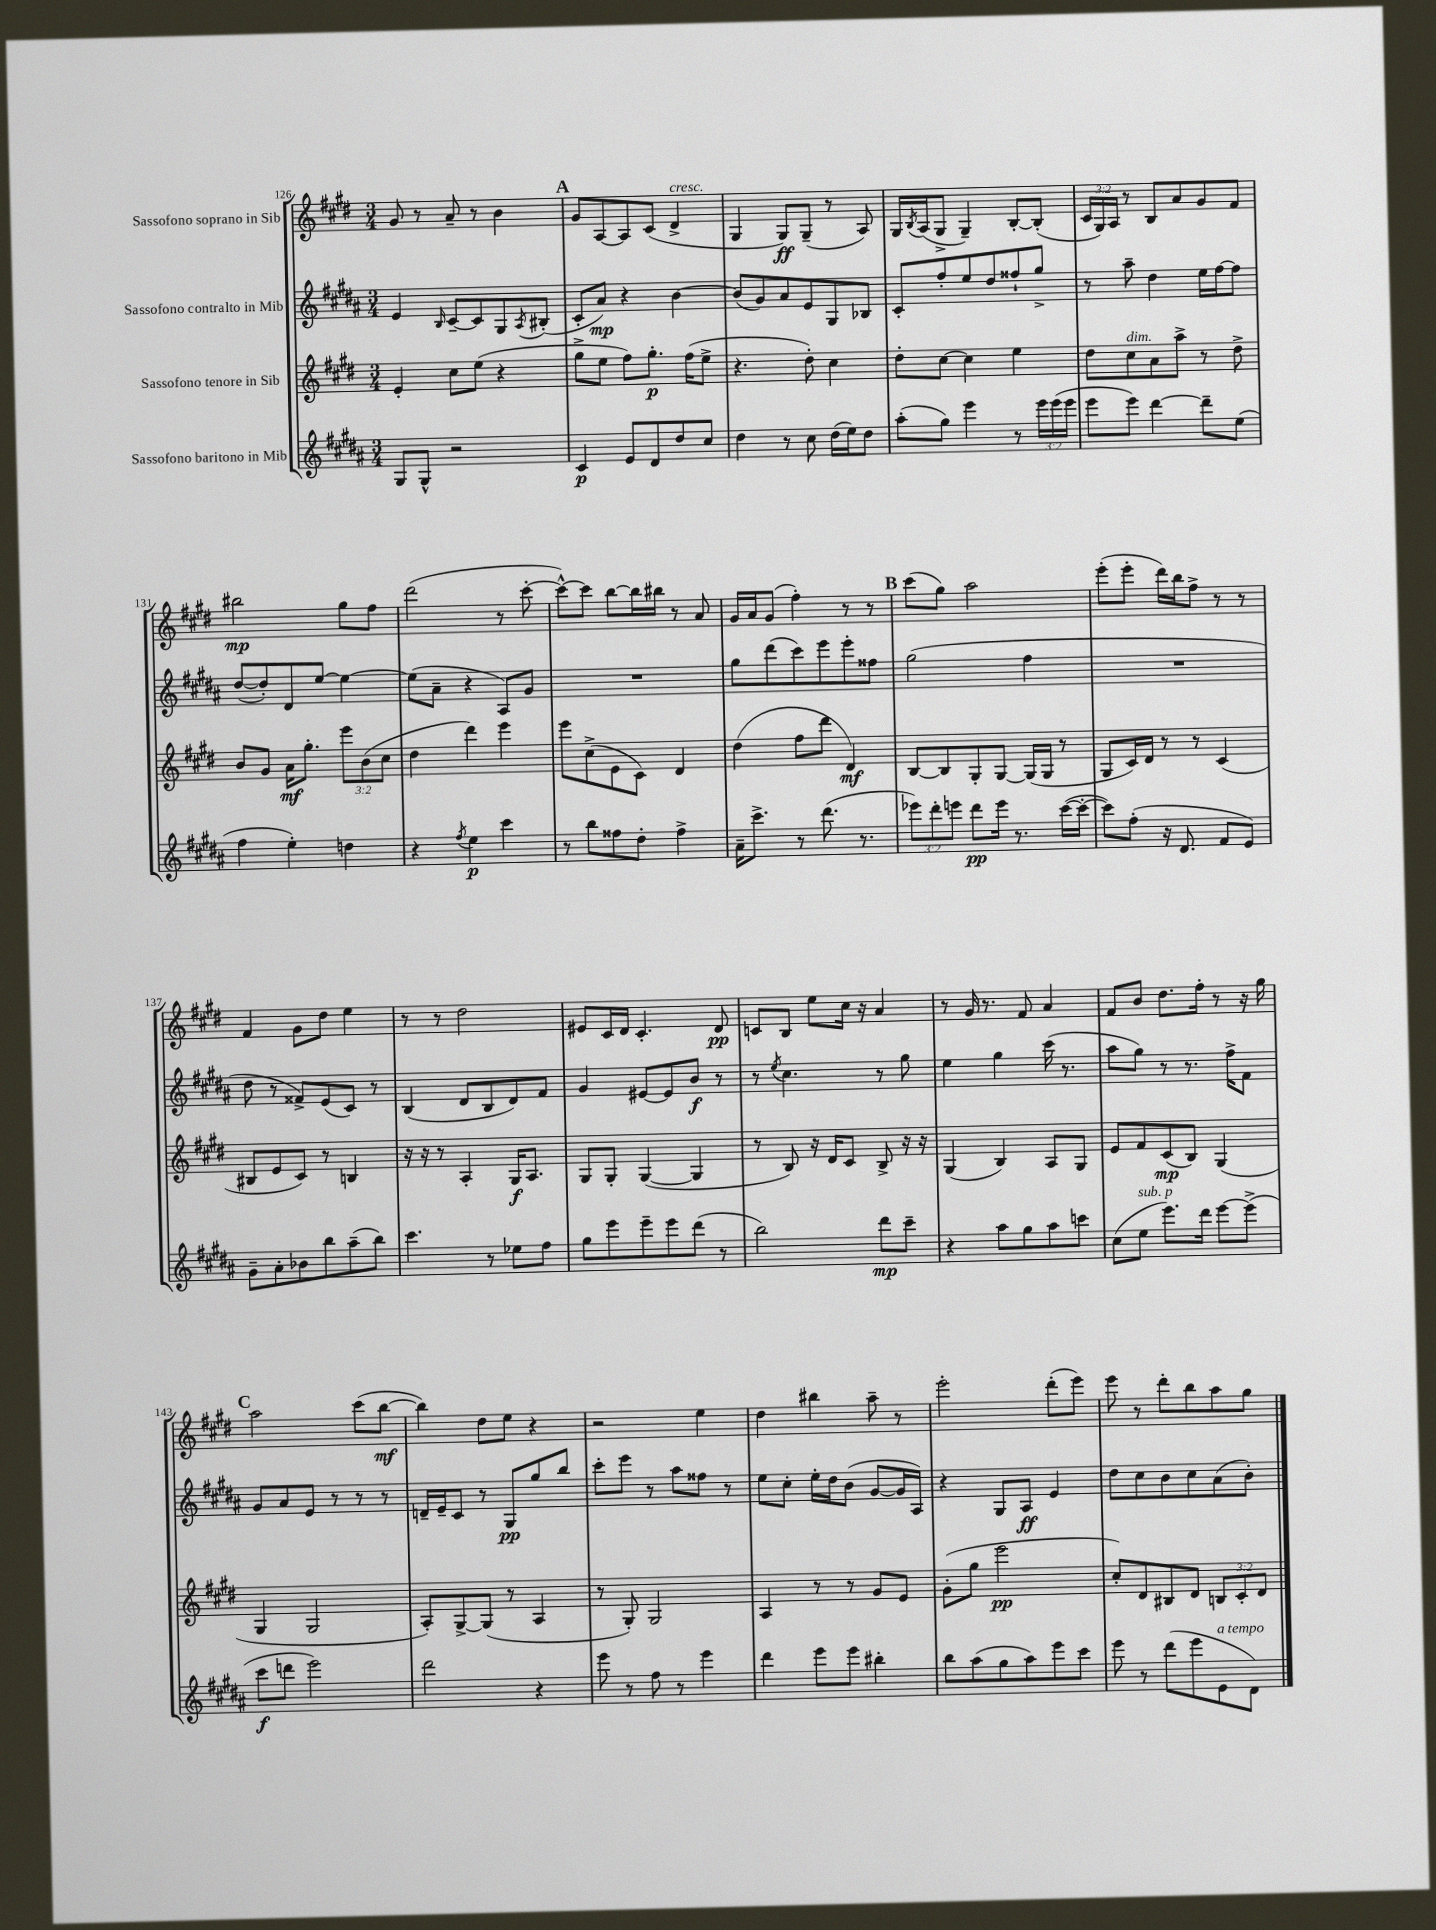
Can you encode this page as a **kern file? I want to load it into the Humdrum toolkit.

**kern	**dynam	**kern	**dynam	**kern	**dynam	**kern	**dynam
*part4	*part4	*part3	*part3	*part2	*part2	*part1	*part1
*staff4	*staff4	*staff3	*staff3	*staff2	*staff2	*staff1	*staff1
*I"Sassofono baritono in Mib	*	*I"Sassofono tenore in Sib	*	*I"Sassofono contralto in Mib	*	*I"Sassofono soprano in Sib	*
*clefG2	*	*clefG2	*	*clefG2	*	*clefG2	*
*k[f#c#g#d#a#]	*	*k[f#c#g#d#]	*	*k[f#c#g#d#a#]	*	*k[f#c#g#d#]	*
*M3/4	*	*M3/4	*	*M3/4	*	*M3/4	*
=126	=126	=126	=126	=126	=126	=126	=126
8G#/L	.	4e'/	.	4e/	.	8g#/	.
8G#^^/J	.	.	.	.	.	8r	.
.	.	.	.	16qqB/	.	.	.
2r	.	8cc#\L	.	[8c#~/L	.	8a~/	.
.	.	(8ee\J	.	8c#/]	.	8r	.
.	.	4r	.	8G#/	.	4b\	.
.	.	.	.	8qA#/	.	.	.
.	.	.	.	(8B#X'/J	.	.	.
!!LO:REH:place=s1:t=A
=127	=127	=127	=127	=127	=127	=127	=127
4c#/	p	8gg#^\L	.	8c#'/L	.	8g#/L	.
.	.	8ee\J	.	8a#/J)	mp	[8A/	.
8e/L	.	8ff#\L)	.	4r	.	8A/]	.
8d#/	.	8.gg#'\J	p	.	.	(8c#/J	.
!	!	!	!	!	!	!LO:TX:a:i:t=cresc.	!
8dd#/	.	.	.	[4b\	.	4d#^/	.
.	.	(16ff#\KL	.	.	.	.	.
8cc#/J	.	8ee^\J	.	.	.	.	.
=128	=128	=128	=128	=128	=128	=128	=128
4dd#\	.	4.r	.	(8b/L]	.	4G#/	.
.	.	.	.	8g#/)	.	.	.
8r	.	.	.	8a#/	.	8G#/L)	ff
8cc#\	.	8dd#'\)	.	8e/	.	(8G#~/J	.
(16dd#\LL	.	4cc#\	.	8G#/	.	8r	.
16ee\J)	.	.	.	.	.	.	.
8dd#\J	.	.	.	8B-X/J	.	8A/)	.
=129	=129	=129	=129	=129	=129	=129	=129
(8aa#'\L	.	8dd#'\L	.	8c#'/L	.	16G#/LL	.
.	.	.	.	.	.	8qB/	.
.	.	.	.	.	.	(16A/J	.
8gg#\J)	.	[8cc#\J	.	8ff#'/	.	8G#^/J	.
4eee\	.	4cc#\]	.	8ee/	.	4G#~/)	.
.	.	.	.	8dd#/	.	.	.
8r	.	4ee\	.	8ff##X`/	.	[8B'/L	.
24eee\LL	.	.	.	8gg#^/J	.	(8B'/J]	.
(24eee\	.	.	.	.	.	.	.
24eee\JJ	.	.	.	.	.	.	.
=130	=130	=130	=130	=130	=130	=130	=130
8eee\L	.	8dd#\L	.	8r	.	24c#/LL	.
.	.	.	.	.	.	24G#/)	.
.	.	.	.	.	.	24A/JJ	.
!	!	!LO:TX:a:i:t=dim.	!	!	!	!	!
8eee\J)	.	8cc#\	.	8aa#~\	.	8r	.
[4ddd#\	.	8a\	.	4dd#\	.	8B/L	.
.	.	8aa^\J	.	.	.	8a/	.
8ddd#~\L]	.	8r	.	16ee\LL	.	8g#/	.
.	.	.	.	[16ff#\J	.	.	.
(8ee\J	.	8dd#^\	.	8ff#\J]	.	8f#/J	.
!!LO:LB:g=z
=131	=131	=131	=131	=131	=131	=131	=131
4ff#\	.	8b/L	.	([8dd#/L	.	2bb#X\	mp
.	.	8g#/J	.	8dd#'/])	.	.	.
4ee'\)	.	16a\KL	mf	8d#/	.	.	.
.	.	8.gg#'\J	.	.	.	.	.
.	.	.	.	[8ee/J	.	.	.
4ddn\	.	12eee\L	.	4ee\_	.	8gg#\L	.
.	.	(12b\	.	.	.	.	.
.	.	.	.	.	.	8ff#\J	.
.	.	12cc#\J	.	.	.	.	.
=132	=132	=132	=132	=132	=132	=132	=132
4r	.	4dd#\	.	(8ee\L]	.	(2ddd#\	.
.	.	.	.	8a#~\J	.	.	.
8qff#/	.	.	.	.	.	.	.
4ee\	p	4ddd#\)	.	4r	.	.	.
4ccc#\	.	4eee\	.	8A#/L)	.	8r	.
.	.	.	.	8g#/J	.	[8ccc#'\	.
=133	=133	=133	=133	=133	=133	=133	=133
8r	.	8eee\L	.	2.r	.	8ccc#^^\L_)	.
8bb\L	.	(8cc#^\	.	.	.	8ccc#\J]	.
8ff##X\	.	8e\	.	.	.	[8bb\L	.
8dd#'\J	.	8c#\J)	.	.	.	16bb\L]	.
.	.	.	.	.	.	16bb#X\JJ	.
4ff##^\	.	4d#/	.	.	.	8r	.
.	.	.	.	.	.	8a/	.
=134	=134	=134	=134	=134	=134	=134	=134
16a#~\KL	.	(4dd#\	.	8gg#\L	.	16g#/LL	.
8.ccc#^\J	.	.	.	.	.	16a/J	.
.	.	.	.	(8ddd#\	.	(8g#/J	.
8r	.	8ff#\L	.	8ccc#\)	.	4ff#'\)	.
(8.ddd#\	.	8ddd#\J	.	8eee\	.	.	.
.	.	4d#/)	mf	8eee'\	.	8r	.
8.r	.	.	.	.	.	.	.
.	.	.	.	8ff##X\J	.	8r	.
!!LO:REH:place=s1:t=B
=135	=135	=135	=135	=135	=135	=135	=135
12eee-X\L)	.	[8B/L	.	(2gg#\	.	(8ccc#\L	.
12ddd#'\	.	.	.	.	.	.	.
.	.	8B/]	.	.	.	8gg#\J)	.
12eeen\J	.	.	.	.	.	.	.
8ddd#\L	pp	8G#'/	.	.	.	2aa\	.
16eee\Jk	.	[8G#/J	.	.	.	.	.
8.r	.	.	.	.	.	.	.
.	.	(16G#/LL]	.	4ff#\	.	.	.
.	.	16G#/JJ	.	.	.	.	.
([16ccc#\LL	.	8r	.	.	.	.	.
16ccc#'\JJ_	.	.	.	.	.	.	.
=136	=136	=136	=136	=136	=136	=136	=136
8ccc#\L])	.	8G#/L	.	2.r	.	(8eee'\L	.
(8ff#'\J	.	16c#/L)	.	.	.	8eee'\J	.
.	.	16d#/JJ	.	.	.	.	.
16r	.	8r	.	.	.	16ddd#\LL)	.
8.d#/	.	.	.	.	.	16bb\J	.
.	.	8r	.	.	.	8ff#^\J	.
8f#/L	.	(4c#/	.	.	.	8r	.
8e/J)	.	.	.	.	.	8r	.
!!LO:LB:g=z
=137	=137	=137	=137	=137	=137	=137	=137
8g#~\L	.	8B#X/L	.	8dd#\	.	4f#/	.
8a#'\	.	8e/	.	8r	.	.	.
8b-X\	.	8c#/J)	.	8f##X^/L)	.	8g#\L	.
8bb\	.	8r	.	(8e/	.	8dd#\J	.
(8aa#~\	.	4Bn/	.	8c#/J)	.	4ee\	.
8bb\J)	.	.	.	8r	.	.	.
=138	=138	=138	=138	=138	=138	=138	=138
4.ccc#\	.	16r	.	(4B/	.	8r	.
.	.	16r	.	.	.	.	.
.	.	8r	.	.	.	8r	.
.	.	4A'/	.	8d#/L	.	2dd#\	.
8r	.	.	.	8B/	.	.	.
8ee-X\L	.	16G#/KL	f	8d#/)	.	.	.
.	.	8.A/J	.	.	.	.	.
8ff#\J	.	.	.	8f#/J	.	.	.
=139	=139	=139	=139	=139	=139	=139	=139
8gg#\L	.	8G#/L	.	4g#/	.	8e#X/L	.
8eee\	.	8G#'/J	.	.	.	16c#/L	.
.	.	.	.	.	.	16d#/JJ	.
8eee~\	.	([4G#/	.	[8e#X/L	.	4.c#'/	.
8eee\	.	.	.	8e#/]	.	.	.
(8ddd#\J	.	4G#/]	.	8b/J	f	.	.
8r	.	.	.	8r	.	8d#/	pp
=140	=140	=140	=140	=140	=140	=140	=140
2bb\)	.	8r	.	8r	.	8cn/L	.
.	.	.	.	8qee/	.	.	.
.	.	8B/)	.	4.cc#\	.	8B/J	.
.	.	16r	.	.	.	8ee\L	.
.	.	16d#/KL	.	.	.	.	.
.	.	8c#/J	.	.	.	16cc#\Jk	.
.	.	.	.	.	.	16r	.
8ddd#\L	mp	8B^/	.	8r	.	4a/	.
8ccc#~\J	.	16r	.	8gg#\	.	.	.
.	.	16r	.	.	.	.	.
=141	=141	=141	=141	=141	=141	=141	=141
4r	.	(4G#/	.	4ee\	.	8r	.
.	.	.	.	.	.	16g#/	.
.	.	.	.	.	.	8.r	.
8aa#\L	.	4B/)	.	4gg#\	.	.	.
8gg#\	.	.	.	.	.	8f#/	.
8aa#\	.	8A/L	.	(16ccc#\	.	4a/	.
.	.	.	.	8.r	.	.	.
8cccn\J	.	8G#/J	.	.	.	.	.
=142	=142	=142	=142	=142	=142	=142	=142
(8cc#\L	.	8e/L	.	8aa#\L	.	8f#/L	.
!LO:TX:a:i:t=sub. p	!	!	!	!	!	!	!
8ee\J	.	8f#/	.	8gg#\J)	.	8b/J	.
8.eee\L)	.	(8c#/	mp	8r	.	8.dd#\L	.
.	.	8B/J)	.	8.r	.	.	.
16ddd#\Jk	.	.	.	.	.	16ff#'\Jk	.
[8eee\L	.	(4G#/	.	.	.	8r	.
.	.	.	.	16ff#^\KL	.	.	.
(8eee^\J]	.	.	.	8f#\J	.	16r	.
.	.	.	.	.	.	16gg#\	.
!!LO:LB:g=z
!!LO:REH:place=s1:t=C
=143	=143	=143	=143	=143	=143	=143	=143
8ccc#\L	f	4G#/	.	8g#/L	.	2aa\	.
8dddn\J	.	.	.	8a#/	.	.	.
2eee\)	.	2G#/	.	8e/J	.	.	.
.	.	.	.	8r	.	.	.
.	.	.	.	8r	.	(8ccc#\L	.
.	.	.	.	8r	.	[8bb\J	mf
=144	=144	=144	=144	=144	=144	=144	=144
2ddd#\	.	8A'/L)	.	16dn~/LL	.	4bb\])	.
.	.	.	.	16e~/J	.	.	.
.	.	[8G#^/	.	8c#/J	.	.	.
.	.	(8G#/J]	.	8r	.	8dd#\L	.
.	.	8r	.	8G#/L	pp	8ee\J	.
4r	.	4A/	.	8gg#/	.	4r	.
.	.	.	.	8bb/J	.	.	.
=145	=145	=145	=145	=145	=145	=145	=145
8eee\	.	8r	.	8ccc#'\L	.	2r	.
8r	.	8G#'/)	.	8eee\J	.	.	.
8ff#\	.	2G#/	.	8r	.	.	.
8r	.	.	.	8aa#\L	.	.	.
4eee\	.	.	.	8ff##X\J	.	4ee\	.
.	.	.	.	8r	.	.	.
=146	=146	=146	=146	=146	=146	=146	=146
4ddd#\	.	4A/	.	8ee\L	.	4dd#\	.
.	.	.	.	8cc#'\J	.	.	.
8eee\L	.	8r	.	16ee'\LL	.	4bb#X\	.
.	.	.	.	16dd#\J	.	.	.
8eee\J	.	8r	.	(8b\J	.	.	.
4bb#X'\	.	8g#/L	.	[8g#/L	.	8aa~\	.
.	.	8e/J	.	16g#/L]	.	8r	.
.	.	.	.	16A#/JJ)	.	.	.
=147	=147	=147	=147	=147	=147	=147	=147
8bb\L	.	(8g#'\L	.	4r	.	2eee'\	.
(8aa#\	.	8gg#\J	.	.	.	.	.
8gg#\	.	2eee\	pp	8G#/L	.	.	.
8aa#\)	.	.	.	8A#/J	ff	.	.
8eee\	.	.	.	4e/	.	(8ddd#'\L	.
8ccc#\J	.	.	.	.	.	8eee\J)	.
=148	=148	=148	=148	=148	=148	=148	=148
8eee\	.	8cc#'/L)	.	8dd#\L	.	8eee\	.
8r	.	8d#/	.	8cc#\	.	8r	.
(8ddd#\L	.	8B#X/	.	8b\	.	8ddd#'\L	.
8eee\	.	8d#/J	.	8cc#\	.	8bb\	.
!LO:TX:a:i:t=a tempo	!	!	!	!	!	!	!
8e\	.	12Bn/L	.	(8a#\	.	8aa\	.
.	.	12c#'/	.	.	.	.	.
8d#\J)	.	.	.	8b'\J)	.	8gg#\J	.
.	.	12d#/J	.	.	.	.	.
==	==	==	==	==	==	==	==
*-	*-	*-	*-	*-	*-	*-	*-
